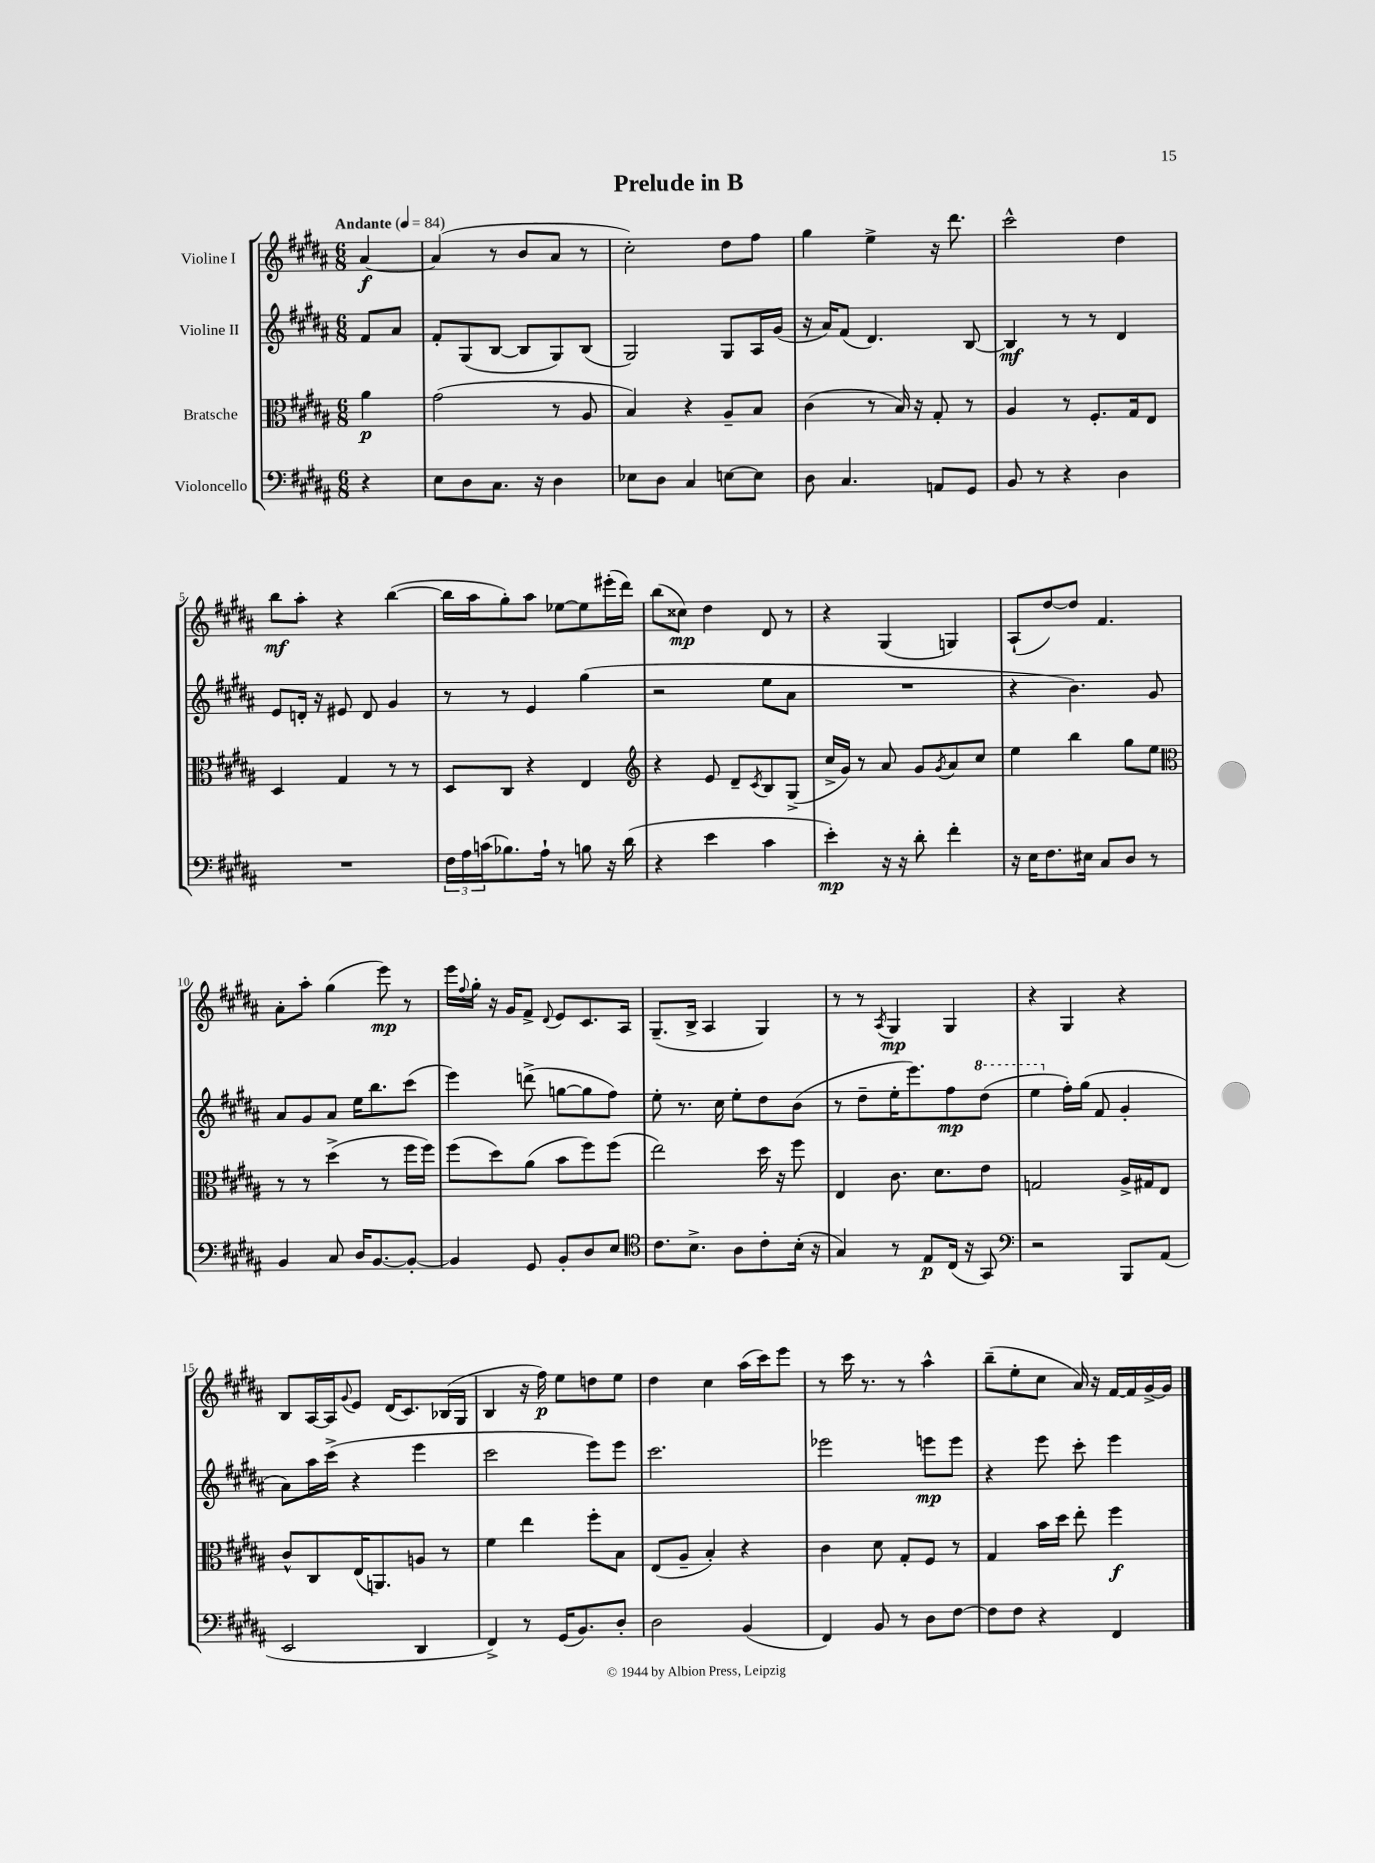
\header { title = "Prelude in B" }
<<
\new StaffGroup <<
\new Staff = "s0" \with { instrumentName = "Violine I" } {
    \clef treble \key b \major \numericTimeSignature \time 6/8 \partial 4 \tempo "Andante" 4 = 84
    ais'4~\f |
    ais'4( r8 b'8 ais'8 r8 |
    cis''2-.) dis''8 fis''8 |
    gis''4 e''4-> r16 dis'''8. |
    cis'''2-^ dis''4 |
    b''8\mf ais''8-. r4 b''4~( |
    b''16 ais''16 gis''8-.) ais''8 ees''8~ ees''8 eis'''16-.( dis'''16) |
    b''8( cisis''8\mp) dis''4 dis'8 r8 |
    r4 gis4( g4) |
    ais8-!( dis''8~) dis''8 fis'4. |
    ais'8-. ais''8-. gis''4( e'''8\mp) r8 |
    e'''16 \appoggiatura { fis''8 } gis''16-. r16 gis'16 fis'8-> \appoggiatura { dis'8 } e'8 cis'8. ais16 |
    gis8.--( b16-> ais4 gis4) |
    r8 r8 \acciaccatura { ais8 } gis4\mp gis4 |
    r4 gis4 r4 |
    b8 ais16~ ais16 \appoggiatura { gis'8 } e'8 dis'16( cis'8.) bes16( gis16 |
    b4 r16 fis''16\p) e''8 d''8 e''8 |
    dis''4 cis''4 ais''16( cis'''16) e'''8 |
    r8 cis'''16 r8. r8 ais''4-^ |
    b''8--( e''8-. cis''8 ais'16) r16 fis'16~ fis'16 gis'16~-> gis'16 \bar "|." |
}
\new Staff = "s1" \with { instrumentName = "Violine II" } {
    \clef treble \key b \major \numericTimeSignature \time 6/8 \partial 4
    fis'8 ais'8 |
    fis'8-. gis8( b8~ b8 gis8) b8( |
    gis2) gis8 ais16 gis'16( |
    r16 ais'16) fis'8( dis'4.) b8~ |
    b4\mf r8 r8 dis'4 |
    e'8 d'16-. r16 eis'8 d'8 gis'4 |
    r8 r8 e'4 gis''4( |
    r2 e''8 ais'8 |
    R2. |
    r4 b'4.) gis'8 |
    ais'8 gis'8 ais'8 e''16 b''8. cis'''8( |
    e'''4) d'''8->( g''8~ g''8 fis''8) |
    e''8-. r8. cis''16 e''8-. dis''8 b'8( |
    r8 dis''8-- e''16-. e'''8.) fis''8\mp \ottava #1 dis'''8( |
    e'''4 \ottava #0 fis''16-.) gis''16( fis'8 gis'4-. |
    ais'8) ais''16 cis'''16->( r4 e'''4 |
    cis'''2 e'''8) e'''8 |
    cis'''2. |
    ees'''2 e'''8\mp e'''8 |
    r4 e'''8 cis'''8-. e'''4 \bar "|." |
}
\new Staff = "s2" \with { instrumentName = "Bratsche" } {
    \clef alto \key b \major \numericTimeSignature \time 6/8 \partial 4
    ais'4\p |
    gis'2( r8 ais8 |
    b4) r4 ais8-- b8 |
    cis'4( r8 b16) r16 gis8-. r8 |
    ais4 r8 fis8.-. gis16 e8 |
    dis4 gis4 r8 r8 |
    dis8 cis8 r4 e4 |
    \clef treble r4 e'8 dis'8-- \acciaccatura { cis'8 } b8 gis8->( |
    cis''16-> gis'16) r8 ais'8 gis'8 \acciaccatura { gis'8 } ais'8 cis''8 |
    e''4 b''4 gis''8 e''8 |
    \clef alto r8 r8 dis''4->( r8 fis''16 fis''16) |
    fis''8( dis''8) ais'8( b'8 fis''8) fis''8( |
    e''2) dis''16 r16 fis''8 |
    e4 cis'8. dis'8. e'8 |
    g2 ais16-> gis16 e8 |
    cis'8-^ cis8 e16( a,8.) a8 r8 |
    fis'4 e''4 fis''8-. b8 |
    e8( ais8-- b4-.) r4 |
    cis'4 dis'8 gis8-. fis8 r8 |
    gis4 b'16 dis''16 e''8-. fis''4\f \bar "|." |
}
\new Staff = "s3" \with { instrumentName = "Violoncello" } {
    \clef bass \key b \major \numericTimeSignature \time 6/8 \partial 4
    r4 |
    e8 dis8 cis8. r16 dis4 |
    ees8 dis8 cis4 e8~ e8 |
    dis8 cis4. a,8 gis,8 |
    b,8 r8 r4 dis4 |
    R2. |
    \tuplet 3/2 { fis16 ais16 c'16( } bes8.) ais16-! r8 b8 r16 dis'16( |
    r4 e'4 cis'4 |
    e'4-.\mp) r16 r16 dis'8-. fis'4-. |
    r16 e16 fis8. eis16 cis8 dis8 r8 |
    b,4 cis8 dis16 b,8.~ b,8~-. |
    b,4 gis,8 b,8-. dis8 e8 |
    \clef tenor cis'8. b8.-> ais8 cis'8-. b16-.( r16 |
    gis4) r8 e8\p cis16( r16 gis,8) |
    \clef bass r2 b,,8 ais,8( |
    e,2 dis,4 |
    fis,4->) r8 gis,16( b,8.) dis8-. |
    dis2 b,4( |
    fis,4) b,8 r8 dis8 fis8~ |
    fis8 fis8 r4 fis,4 \bar "|." |
}
>>
>>
